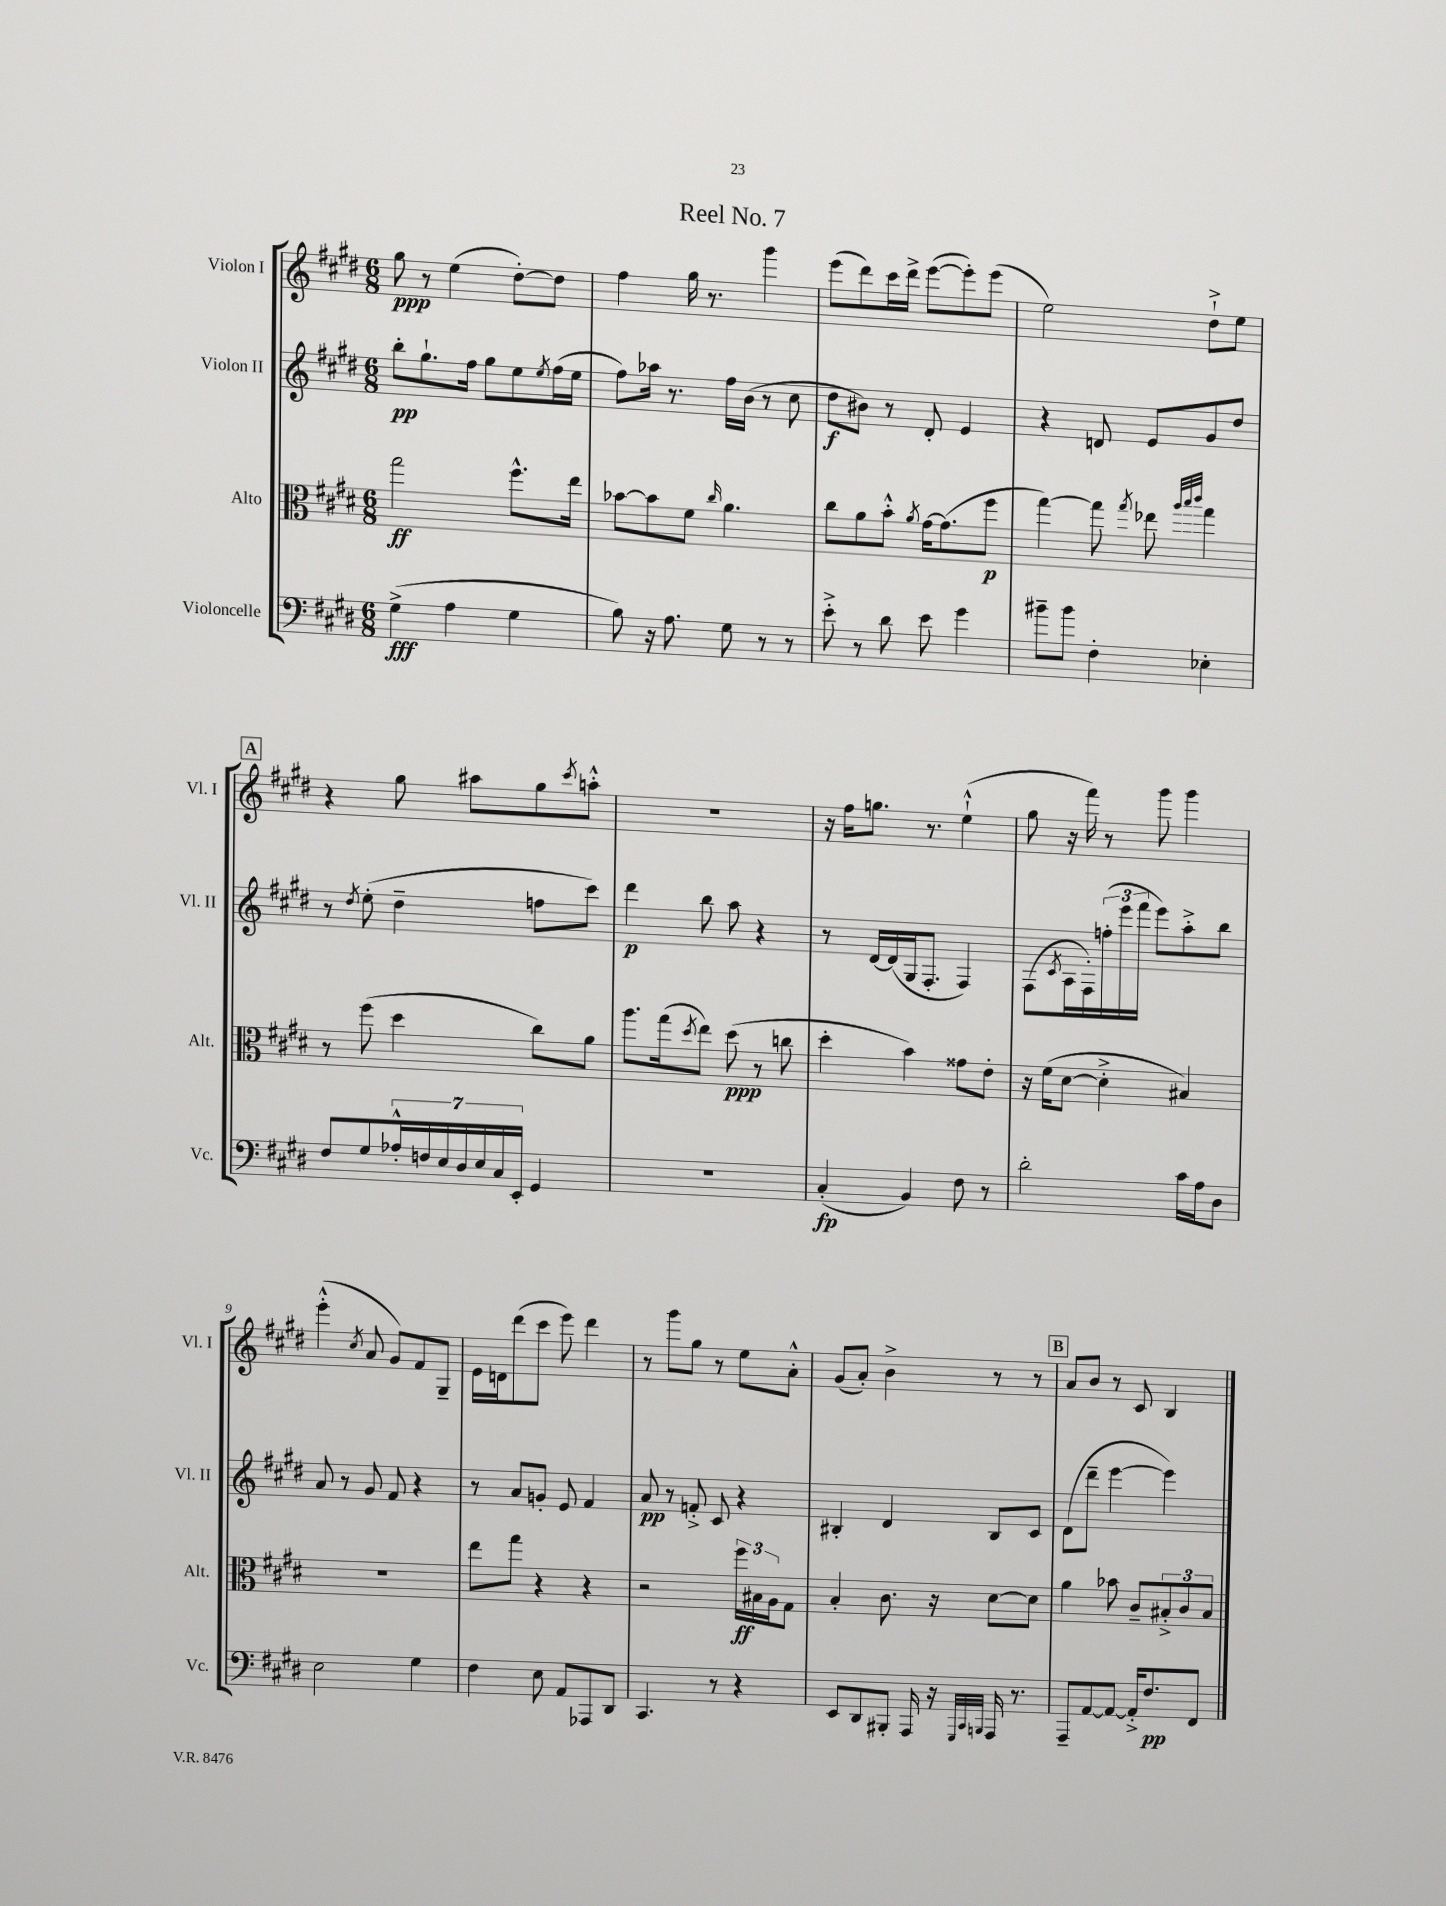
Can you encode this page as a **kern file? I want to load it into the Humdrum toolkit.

**kern	**kern	**kern	**kern
*staff4	*staff3	*staff2	*staff1
*clefF4	*clefC3	*clefG2	*clefG2
*k[f#c#g#d#]	*k[f#c#g#d#]	*k[f#c#g#d#]	*k[f#c#g#d#]
*M6/8	*M6/8	*M6/8	*M6/8
(4G#^	2gg#	8bb'	8gg#
.	.	8.gg#`	8r
4A	.	.	(4ee
.	.	16ff#	.
.	.	8gg#	.
4G#	8.ff#^^	8ee	[8dd#')
.	.	8qee	.
.	.	(16ff#	8dd#]
.	16ee	16ee	.
=	=	=	=
8B)	[8b-	8ff#)	4ff#
16r	8b-]	16aa-	.
8.A	.	8.r	.
.	8f#	.	16gg#
.	.	.	8.r
.	16qqcc#	.	.
8G#	4.a	16ff#	.
.	.	(16b	.
8r	.	8r	4ggg#
8r	.	8cc#	.
=	=	=	=
8e'^	8cc#	8dd#	(8eee
8r	8a	8b#)	8ddd#)
8d#	8b'^^	8r	16ccc#
.	.	.	16ddd#^
.	8qa	.	.
8e	[16g#	8d#'	([8eee
.	(8.g#]	.	.
4g#	.	4e	8eee'])
.	8ff#	.	(8eee
=	=	=	=
8b#~	[4gg#)	4r	2ee)
8b#	.	.	.
4F#'	8gg#]	8d	.
.	8qgg#	.	.
.	8ee-	8e	.
.	32qqaa	.	.
.	32qqbb	.	.
.	32qqccc#	.	.
4E-'	4gg#	8g#	8dd#`^
.	.	8dd#	8ee
=	=	=	=
8F#	8r	8r	4r
.	.	8qdd#	.
8G#	(8ff#	(8ee'	.
28A-'^^	4dd#	4dd#~	8gg#
28F	.	.	.
28E	.	.	.
28D#	.	.	.
.	.	.	8aa#
28E	.	.	.
28C#	.	.	.
28EE'	.	.	.
4GG#	8cc#)	8ff	8gg#
.	.	.	8qccc#
.	8a	8ccc#)	8aa'^^
=	=	=	=
2.r	8.aa	4ddd#	2.r
.	(16gg#	.	.
.	8qdd#	.	.
.	8ee)	8bb	.
.	(8dd#	8aa	.
.	8r	4r	.
.	8cc	.	.
=	=	=	=
(4C#'	4dd#'	8r	16r
.	.	.	16ff#
.	.	[16d#	8.gg
.	.	(16d#]	.
4BB)	4b)	16G#	.
.	.	8.F#'	8.r
8F#	8g##	4F#)	(4ee`^^
8r	8e'	.	.
=	=	=	=
2d#'	16r	(8F#	8gg#
.	(16f#	.	.
.	.	8qc#	.
.	[8d#	16A	16r
.	.	16F#')	16fff#)
.	4d#'^]	(24ff'	8r
.	.	24eee	.
.	.	24fff#	.
.	.	8eee)	8ggg#
16c#	4B#)	8aa'^	4ggg#
16A	.	.	.
8D#	.	8bb	.
=	=	=	=
2E	2.r	8a	(4eee'^^
.	.	8r	.
.	.	.	8qcc#
.	.	8g#	8a
.	.	8f#	8g#)
4G#	.	4r	8f#
.	.	.	8G#~
=	=	=	=
4F#	8ee	8r	16e
.	.	.	16d
.	8gg#	8a	(8ddd#
8E	4r	8g'	8ccc#
8AA	.	8e	8eee)
8AAA-	4r	4f#	4ddd#
8DD#	.	.	.
=	=	=	=
4.CC#	2r	8a	8r
.	.	8r	8ggg#
.	.	8f'^	8gg#
8r	.	8c#	8r
4r	24ff#	4r	8ee
.	24B#	.	.
.	24A	.	.
.	8G#	.	8a'^^
=	=	=	=
8EE	4B'	4B#'	(8g#
8DD#	.	.	8a')
8BBB#'	8.c#	4d#	4b^
16AAA	.	.	.
16r	16r	.	.
32qqGGG#	.	.	.
32qqCC#	.	.	.
32qqBBB	.	.	.
16AAA	[8d#	8B#	8r
8.r	.	.	.
.	8d#]	8c#	8r
=	=	=	=
8AAA~	4a	(8d#	8a
[8AA	.	8ddd#~	8b
8AA_	8b-	[4eee	8r
16AA'^]	8c#~	.	8c#
8.F#	.	.	.
.	12B#'^	4eee])	4B
.	12c#	.	.
8FF#	.	.	.
.	12B#	.	.
==	==	==	==
*-	*-	*-	*-
